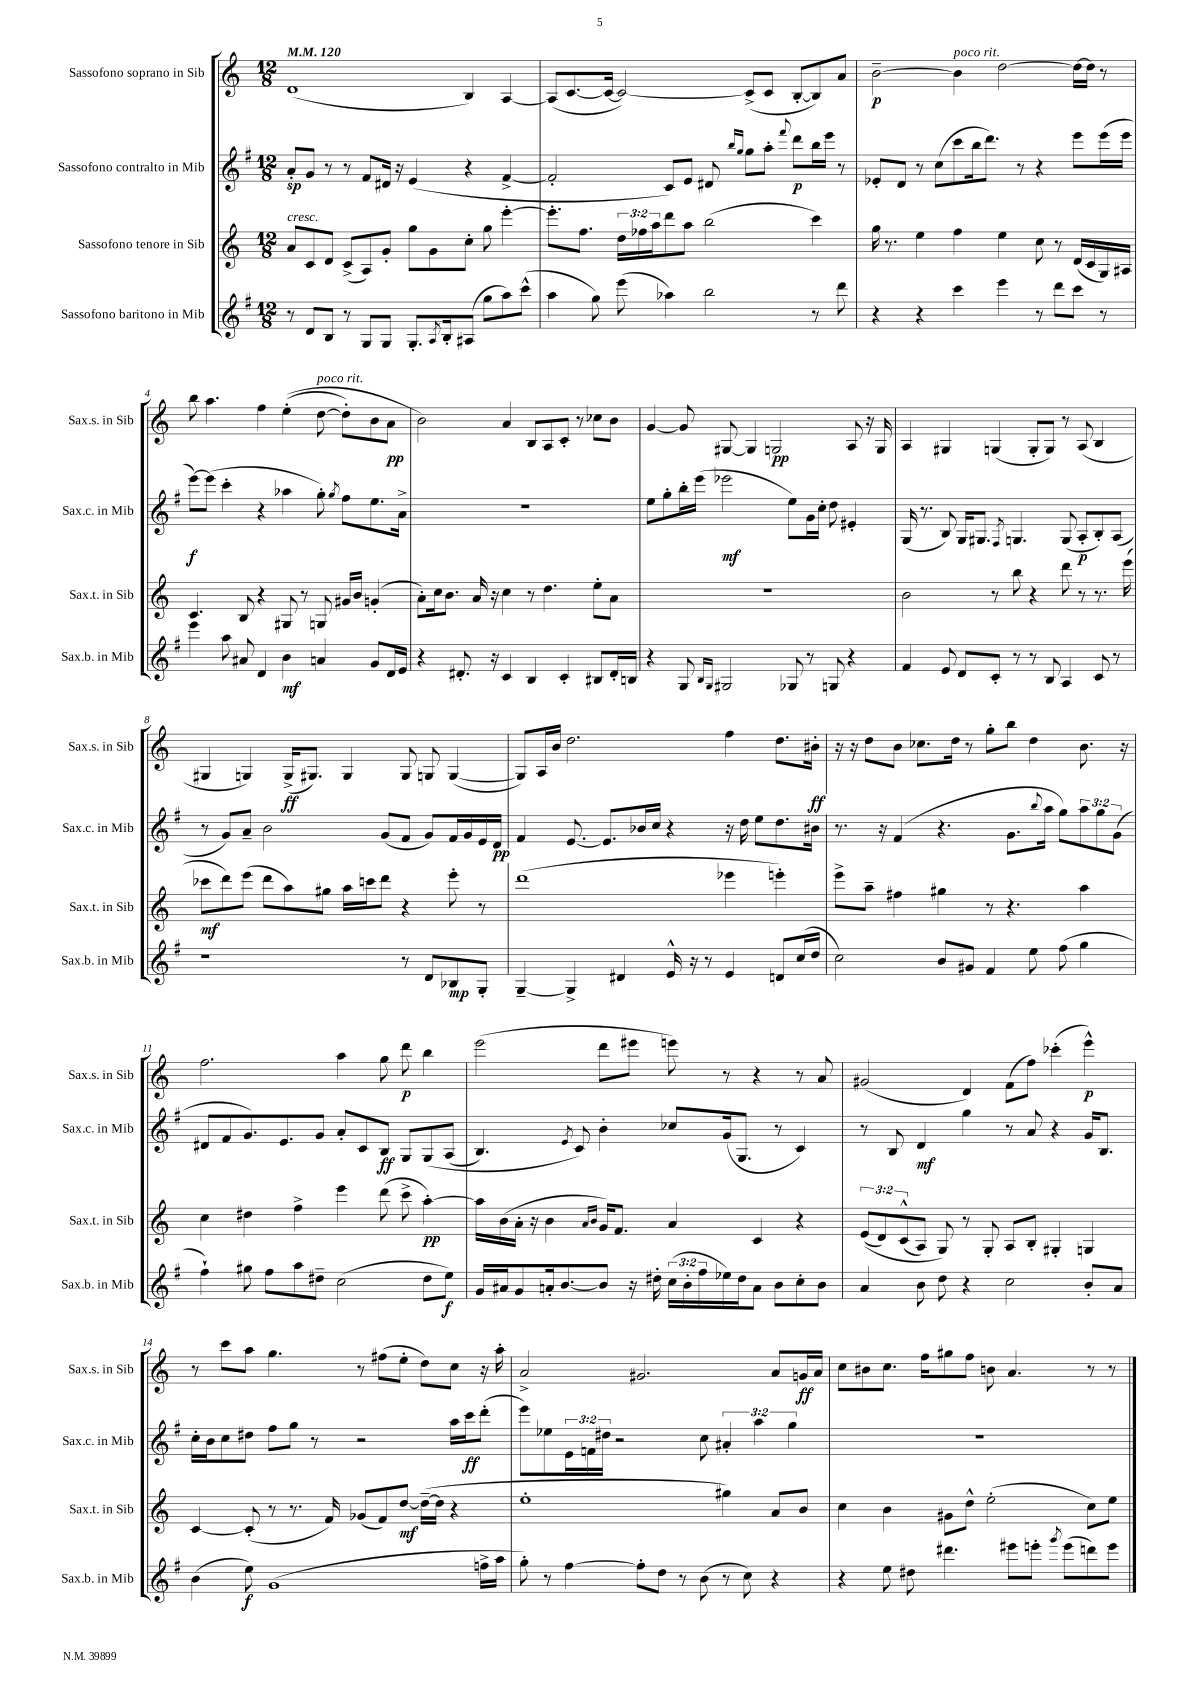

**kern	**kern	**kern	**kern
*staff4	*staff3	*staff2	*staff1
*clefG2	*clefG2	*clefG2	*clefG2
*k[f#]	*k[]	*k[f#]	*k[]
*M12/8	*M12/8	*M12/8	*M12/8
*MM120	*MM120	*MM120	*MM120
8r	8a	8a'	(1d
8d	8c	8g	.
8B	8d	8r	.
8r	(8c^	8r	.
8G	8A)	8f#	.
8G	8g'	16d#	.
.	.	16r	.
8.G'	8gg	(4e	.
.	8g	.	.
8qA	.	.	.
16B'	.	.	.
(8A#	8cc'	4r	4B)
8gg	8gg	.	.
8aa)	[4eee'	[4f#^	[4A
(8ccc^^	.	.	.
=	=	=	=
4aa	8.eee']	2f#']	(8A]
.	.	.	[8.c
.	8.ff	.	.
8gg)	.	.	.
.	.	.	16c_
(8eee	24dd	.	2c_)
.	24ff-	.	.
.	24aa	.	.
4aa-)	8ddd	8c)	.
.	8aa	8e	.
2bb	(2bb	8d#	.
.	.	16qqbb	.
.	.	16qqgg	.
.	.	8gg	(8c^]
.	.	8aa'	8c
.	.	8qqfff#	.
.	.	8ddd	[8B'
8r	4ccc)	16bb	8B])
.	.	16eee	.
8ddd	.	8r	8a
=	=	=	=
4r	16gg	8e-'	[2b~
.	8.r	.	.
.	.	8d	.
4r	4ee	8r	.
.	.	(8cc	.
4ccc	4ff	8ccc	4b]
.	.	16bb	.
.	.	8.ddd)	.
4eee	4ee	.	[2dd
.	.	8r	.
8r	8cc	4r	.
8ddd	8r	.	.
8ccc	(16d	8eee	16dd_
.	16c	.	16dd]
8r	16G)	(16eee	8r
.	16A#	16eee	.
=	=	=	=
4eee	4.c	[8eee)	8bb
.	.	(8eee]	4.aa
8aa	.	4ccc'	.
8a#	8B	.	.
4d	4r	4r	4ff
4b	8G#	4aa-	&((4ee'
.	8r	.	.
4a	8G	8gg')	[8dd
.	.	8qgg	.
.	16g#	8ff#	8dd'])
.	16b	.	.
8g	(4g'	8.ee	8b
16d	.	.	8a
16e	.	16a^	.
=	=	=	=
4r	8a')	1.r	2b&)
.	16cc	.	.
.	8.b	.	.
8.d#'	.	.	.
.	16a	.	.
16r	16r	.	.
4c	4cc	.	4a
4B	8r	.	8B
.	4.dd	.	8A
4c'	.	.	8c'
.	.	.	8r
8B#	8ee'	.	8cc-
16d#'	8a	.	8b
16B	.	.	.
=	=	=	=
4r	1.r	8ee	[4g
.	.	8gg'	.
8G	.	16bb'	8g]
.	.	(16eee	.
16qqB	.	.	.
16qqG	.	.	.
2G#	.	2eee-	[8G#
.	.	.	4G#]
.	.	.	2G
8G-	.	8ee)	.
8r	.	16g	.
.	.	16cc'	.
8G	.	8dd	.
4r	.	4e#'	8A
.	.	.	16r
.	.	.	16G
=	=	=	=
4f#	2b	(16G	4A
.	.	8.r	.
8e	.	8B)	4G#
8d	.	16G	.
.	.	8.G#	.
8c'	8r	.	(4G
.	.	8qF#	.
8r	8bb	4.G	.
8r	4r	.	8G'
8B	.	.	8G)
4A	8ddd	(8G	8r
.	8r	8A'	(8A
8c	8.r	8B')	4B
8r	.	(8A	.
.	(16eee	.	.
=	=	=	=
1r	8ccc-	8r	4G#
.	8ddd)	8g)	.
.	(8eee	8a~	4G)
.	8ddd	2b	.
.	8aa)	.	(16G^
.	.	.	8.G#)
.	8gg#	.	.
.	16aa	.	4G#
.	16ccc	.	.
.	8ddd	(8g	.
8r	4r	8f#	8G#
8d	.	8g)	8G
8B-	8eee'	16f#	([4G
.	.	16g	.
8G'	8r	16e	.
.	.	16d	.
=	=	=	=
[4G~	(1ddd	4f#	8G])
.	.	.	16A
.	.	.	16b
4G^]	.	[8.e	2.dd
.	.	8.e]	.
4d#	.	.	.
.	.	16b-	.
.	.	16cc	.
16e^^	.	4r	.
16r	.	.	.
8r	.	.	.
4e	4eee-	16r	4ff
.	.	16dd	.
.	.	8ee	.
8d	4eee')	8.dd	8.dd
(16cc	.	.	.
16dd	.	16b#	16b#'
=	=	=	=
2cc)	8eee^	8.r	16r
.	.	.	16r
.	8aa~	.	8dd
.	.	16r	.
.	4ff#	(4f#	8b
.	.	.	8.cc-
8b	4gg#	4.r	.
.	.	.	16dd
8g#	.	.	8r
4f#	8r	.	8gg'
.	4.r	8.g	8bb
8ee	.	.	4dd
.	.	8qqbb	.
.	.	16aa	.
(8ff#	.	8gg)	.
4gg	4aa	12aa	8.b
.	.	12gg	.
.	.	(12g	.
.	.	.	16r
=	=	=	=
4ff#`)	4cc	8d#	2.ff
.	.	8f#	.
8gg#	4dd#	8.g)	.
8ff#	.	.	.
.	.	8.e	.
8aa	4ff^	.	.
8dd#~	.	8g	.
(2cc	4eee	8a'	4aa
.	.	8c	.
.	(8ddd	8B	8gg
.	8ccc^	8G	8ddd
8dd#	[4aa')	&(8G	4bb
8ee)	.	(8A	.
=	=	=	=
16g	16aa]	4.B)	(2eee
16a#	(16b	.	.
8g	16a'	.	.
.	16r	.	.
16a'	4b	.	.
[8.b	.	.	.
.	.	8qe	.
.	.	8c&)	.
.	16qqa	.	.
.	16qqb	.	.
8b]	16g)	4b'	8ddd
.	8.f	.	.
16r	.	.	8eee#
16dd#'	.	.	.
(24cc	4a	8cc-	8eee)
24b'	.	.	.
24ff#	.	.	.
16ee-)	.	(16g	8r
16dd#	.	8.G	.
8a	4c	.	4r
8b	.	8r	.
8cc'	4r	4c)	8r
8b	.	.	8a
=	=	=	=
4a	&((12e	8r	(2g#
.	12d)	.	.
.	.	8B	.
.	(12c^^	.	.
8b	8A)	4d	.
8dd	8G&)	.	.
4r	8r	4gg	4d)
.	8G'	.	.
2cc	8A	8r	(8f
.	8B'	8a	8ff)
.	4G#'	4r	(4ccc-'
8b'	4G	16g	4eee^^)
.	.	8.B	.
8a	.	.	.
=	=	=	=
(4b	[4c	16cc'	8r
.	.	16b	.
.	.	8cc	8ccc
8ee)	(8c']	8dd#	8aa
(1g	8r	8ff#	4.gg
.	8.r	8gg	.
.	.	8r	.
.	16f)	.	.
.	(8g-	2r	8r
.	8f)	.	(8ff#
.	[8dd	.	8ee'
.	(16dd~_	.	8dd)
.	16dd]	.	.
.	4r	16aa	8cc
.	.	16ccc	.
16ff^	.	(8ddd'	16r
16aa	.	.	16aa'
=	=	=	=
8gg')	1ee'	8eee)	2a^
8r	.	8ee-	.
[4ff#	.	24e	.
.	.	24f	.
.	.	24dd#	.
.	.	2r	.
8ff#']	.	.	2.g#
8dd	.	.	.
8r	.	.	.
(8b	.	8cc	.
8r	4gg#)	6a#'	.
8cc)	.	.	.
.	.	6aa	.
4r	8a	.	8a
.	.	6gg	.
.	8b	.	16g
.	.	.	16a
=	=	=	=
4r	4cc	1.r	8cc
.	.	.	8b#
8ee	4b	.	8.cc
8dd#	.	.	.
.	.	.	16ff
4.ddd#	8g#	.	8gg#
.	8dd^^	.	8ff
.	(2ee'	.	8b
8eee#	.	.	4.a
8eee'	.	.	.
8qggg	.	.	.
(8eee	.	.	.
8ddd)	8cc)	.	8r
8eee	8ee	.	8r
==	==	==	==
*-	*-	*-	*-
